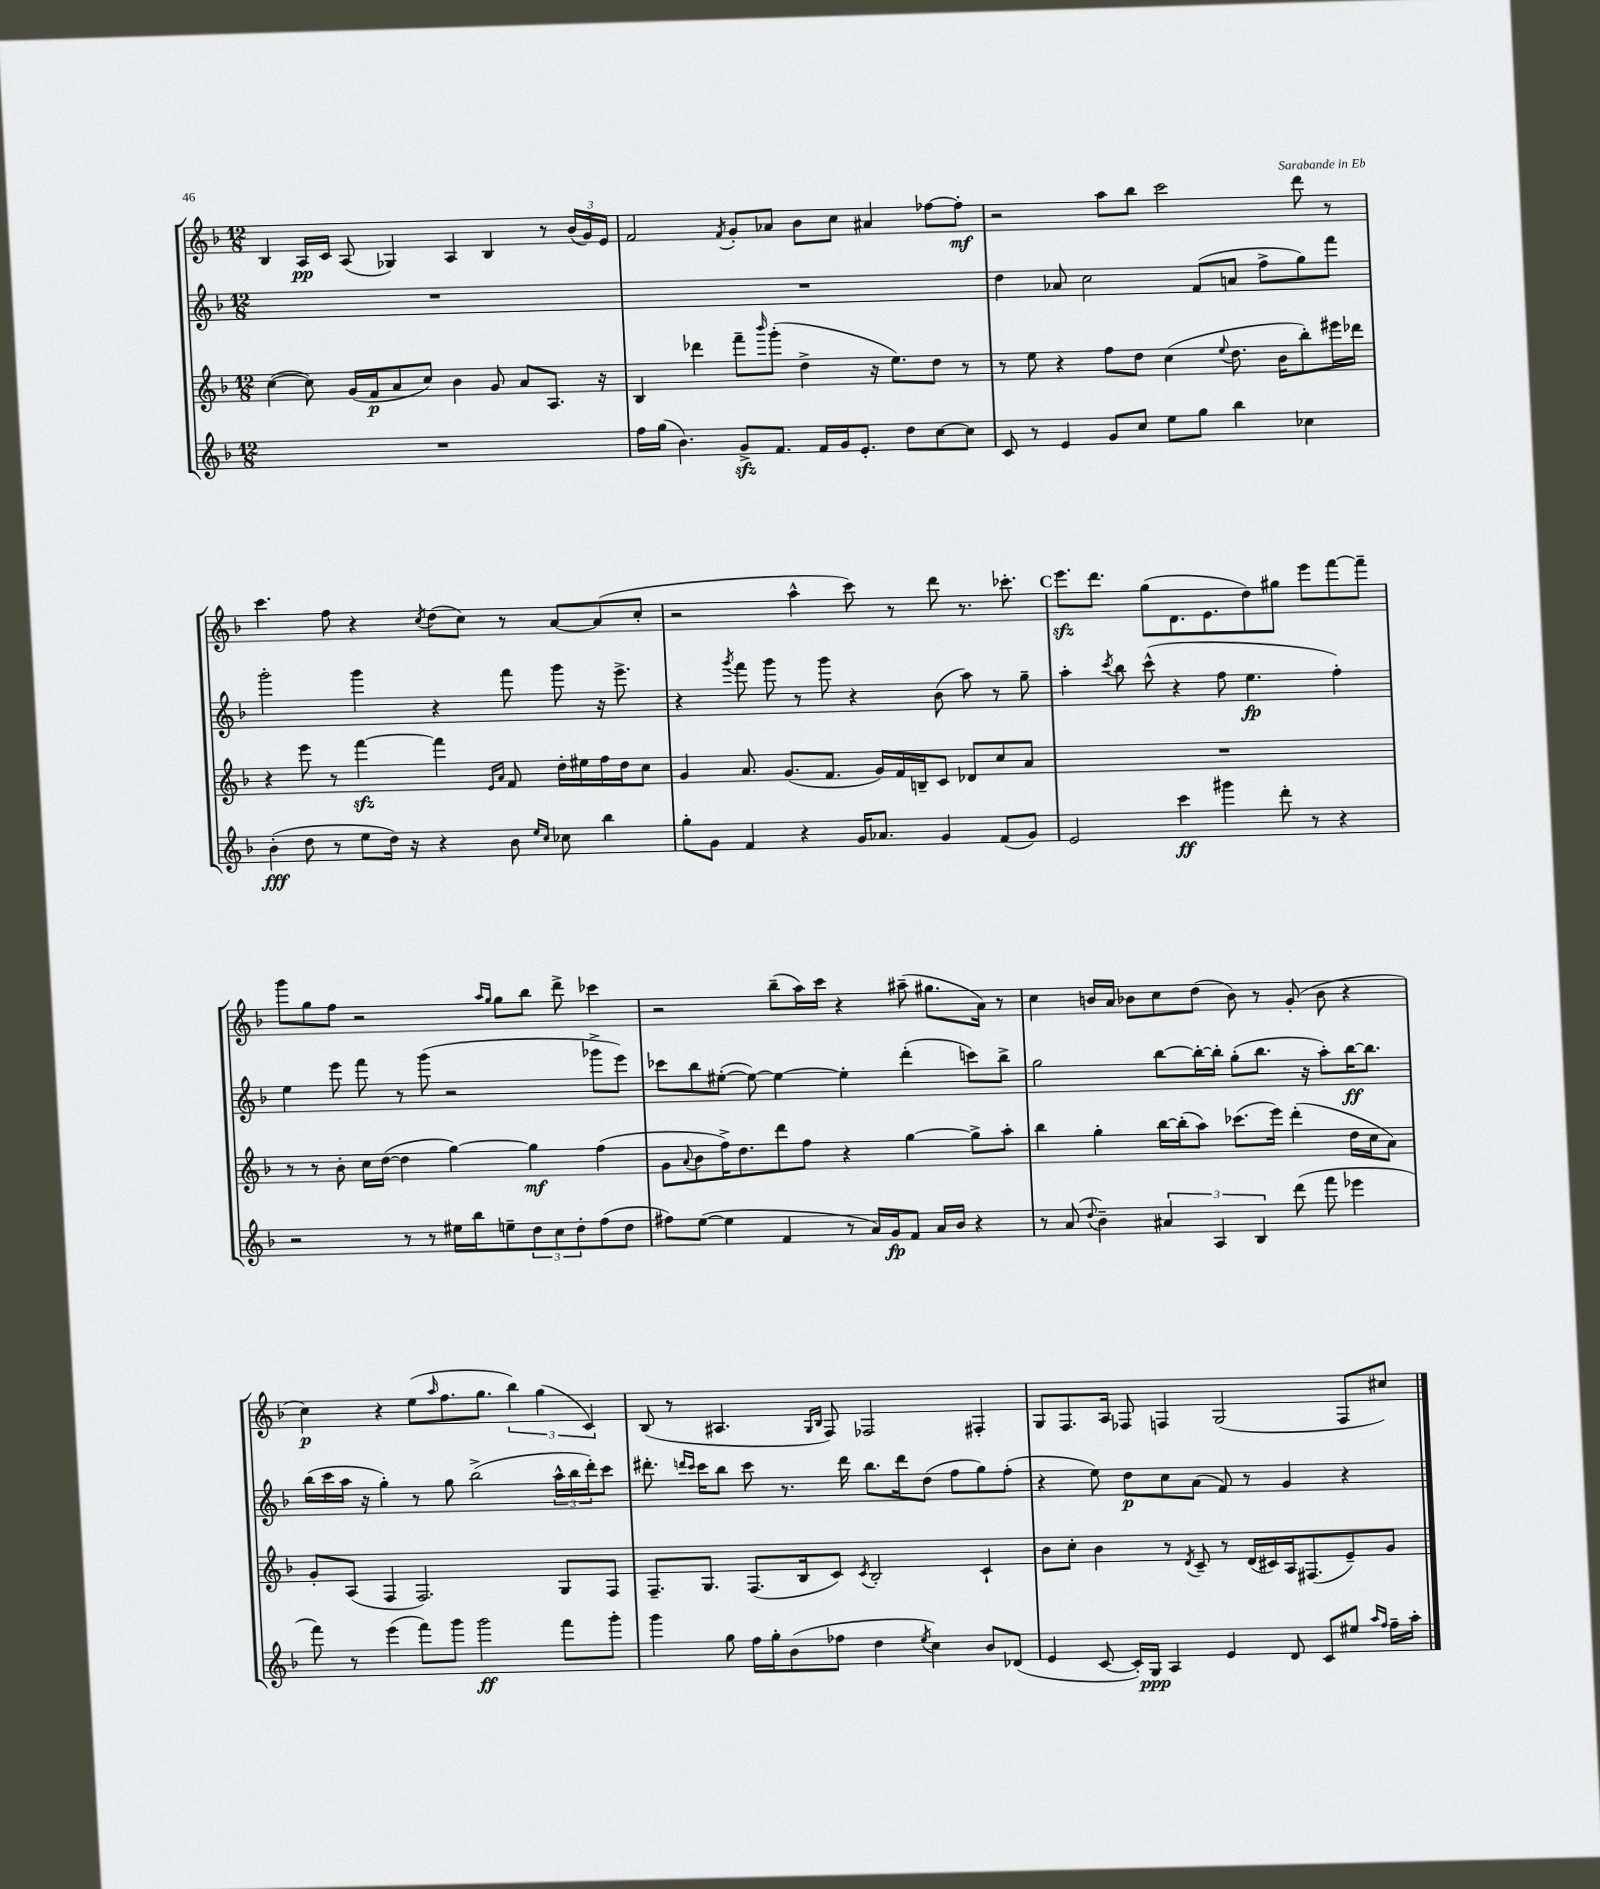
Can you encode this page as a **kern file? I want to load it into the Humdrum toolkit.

**kern	**kern	**kern	**kern
*staff4	*staff3	*staff2	*staff1
*clefG2	*clefG2	*clefG2	*clefG2
*k[b-]	*k[b-]	*k[b-]	*k[b-]
*M12/8	*M12/8	*M12/8	*M12/8
1.r	([4cc	1.r	4B-
.	8cc])	.	16A
.	.	.	16c
.	(16g	.	(8A
.	16f	.	.
.	8a	.	4G-)
.	8cc)	.	.
.	4b-	.	4A
.	8g	.	4B-
.	8a	.	.
.	8.A	.	8r
.	.	.	(24b-
.	.	.	24g)
.	16r	.	.
.	.	.	24e
=	=	=	=
16ff	4B-	1.r	2f
(16gg	.	.	.
4.b-)	.	.	.
.	4ddd-	.	.
.	.	.	8qf
8g^	8fff~	.	8g'
.	16qqbbb-	.	.
8.f	(8ggg'	.	8a-
.	4dd^	.	8b-
16f	.	.	.
16g	.	.	8cc
8.e'	.	.	.
.	16r	.	4a#
.	8.ee)	.	.
8dd	.	.	.
[8cc	8dd	.	[8ff-
8cc]	8r	.	8ff-']
=	=	=	=
8c	8r	4dd	2r
8r	8ee	.	.
4e	4r	8a-	.
.	.	2cc	.
8g	8ff	.	8aa
8cc	8dd	.	8bb-
8ee	(4cc	.	2ccc
8gg	.	(8f	.
.	8qqee	.	.
4bb-	8.dd	8a	.
.	.	8ff^	.
.	16b-	.	.
4cc-	8bb-')	8gg)	8ddd
.	16eee#	8fff	8r
.	16ddd-	.	.
=	=	=	=
(4b-'	4r	2ggg'	4.ccc
8dd	8eee	.	.
8r	8r	.	8ff
8ee	[4fff	4ggg	4r
16dd)	.	.	.
16r	.	.	.
.	.	.	8qcc
4r	4fff]	4r	(8dd
.	.	.	8cc)
.	16qqe	.	.
.	16qqa	.	.
8b-	8f	8fff	8r
16qqee	.	.	.
16qqcc	.	.	.
8cc-	16dd'	8ggg	[8a
.	16ee#	.	.
4bb-	16ff	16r	(8a]
.	16dd	8.eee^	.
.	8cc	.	8cc'
=	=	=	=
8gg'	4g	4r	2r
8g	.	.	.
.	.	8qggg	.
4f	8.a	8fff	.
.	.	8ggg	.
.	(8.g	.	.
4r	.	8r	4aa^^
.	8.f	8ggg	.
16g	.	4r	8ccc)
8.a-	16g)	.	.
.	16f	.	8r
.	16B~	.	.
4g	8c	(8b-	8ddd
.	8d-	8aa)	8.r
(8f	8cc	8r	.
.	.	.	8.ccc-'
8g)	8a	8gg~	.
=	=	=	=
2e	1.r	4aa'	8.eee
.	.	.	8.ddd
.	.	8qccc	.
.	.	8bb-	.
.	.	(8ccc^^	(8gg
4ccc	.	4r	8.d
.	.	.	8.e
4ggg#	.	8ff	.
.	.	4.ee	8dd)
8ddd'	.	.	8gg#
8r	.	.	8eee
4r	.	4ff')	[8fff
.	.	.	8fff~]
=	=	=	=
2r	8r	4ee	8ggg
.	8r	.	8gg
.	8b-'	8eee	8ff
.	16cc	8fff	2r
.	([16dd	.	.
8r	4dd]	8r	.
8r	.	(8ggg	.
16ee#	[4gg)	2r	.
16bb-	.	.	.
.	.	.	16qqaa
.	.	.	16qqgg
8ee~	.	.	8gg
12dd	4gg]	.	8bb-
12cc	.	.	.
.	.	.	8ddd^
12dd'	.	.	.
(8ff	(4ff	8ggg-^	4ccc-
8dd	.	8eee)	.
=	=	=	=
8ff#)	8g	8ccc-	2r
.	8qqa	.	.
([8ee	8b-	8bb-	.
4ee]	16ff^)	([8ee#'	.
.	8.dd	.	.
.	.	8ee#_)	.
4f	8ddd	4ee#_	(8bb-~
.	8ff	.	16aa)
.	.	.	16ccc
8r	4r	4ee#']	4r
16a)	.	.	.
16g	.	.	.
8f	[4gg	(4ddd'	(8aa#~
16a	.	.	8.gg#
16b-	.	.	.
4r	8gg^]	8ccc)	.
.	.	.	16a)
.	8aa'	8bb-^	8r
=	=	=	=
8r	4bb-	2gg	4cc
(8a	.	.	.
8qqdd	.	.	.
4b-~)	4gg'	.	16b
.	.	.	16a
.	.	.	8b-
6a#	[16bb-	[8bb-	8cc
.	(16bb-']	.	.
.	8aa)	16bb-'_	(8dd
6A	.	.	.
.	.	16bb-']	.
.	(8.ccc-	(8gg'	8b-)
6B-	.	.	.
.	.	8.bb-	8r
.	16eee)	.	.
(8ddd	(4ddd'	.	(8g'
.	.	16r	.
8fff	.	8aa')	8b-
4eee-	16dd	[16bb-	4r
.	16cc	8.bb-]	.
.	8a)	.	.
=	=	=	=
8fff)	8g'	(16bb-	4cc)
.	.	16ccc	.
8r	(8A	16aa	.
.	.	16r	.
(4eee	4F	4gg')	4r
8fff)	2.F)	8r	(8ee
.	.	.	16qqaa
8ggg	.	8gg	8.ff
2ggg	.	(2bb-^	.
.	.	.	8.gg
.	.	.	6bb-)
.	.	.	(6gg
8fff	8G	24aa^^	.
.	.	24bb-	.
.	.	24ddd')	6c)
8ggg'	8F	8ccc	.
=	=	=	=
4ggg	8.F~	8.ddd#'	(8B-
.	.	.	8r
.	.	16qqddd	.
.	.	16qqccc	.
.	8.G	16ccc	.
8gg	.	8bb-	4.A#
16ff	(8.F	8ccc	.
16gg'	.	.	.
(8b-	.	8.r	.
.	16B-	.	.
.	.	.	16qqG
.	.	.	16qqB-
8ff-	8c)	.	8F)
.	.	16ddd	.
.	8qc	.	.
4dd	2B-'	8.bb-	2F-
.	.	16ddd	.
8qee	.	.	.
4cc)	.	(8dd	.
.	.	8ff	.
8b-	4c`	8gg)	4F#'
(8d-	.	(8ff'	.
=	=	=	=
4e	8b-	4r	8G
.	8cc'	.	8.F
[8c	4b-	8ee)	.
.	.	.	16A
16c'])	.	8dd	8F-
16G	.	.	.
4A	8r	8cc	4F
.	8qd	.	.
.	8c~	(8a	.
4e	8r	8f)	(2G
.	(16d	8r	.
.	16c#)	.	.
8d	16A	4g	.
.	(8.F#	.	.
8c	.	.	.
8ee#	8e~)	4r	8F
16qqaa	.	.	.
16qqff	.	.	.
16ff~	8g	.	8cc#)
16aa'	.	.	.
==	==	==	==
*-	*-	*-	*-
